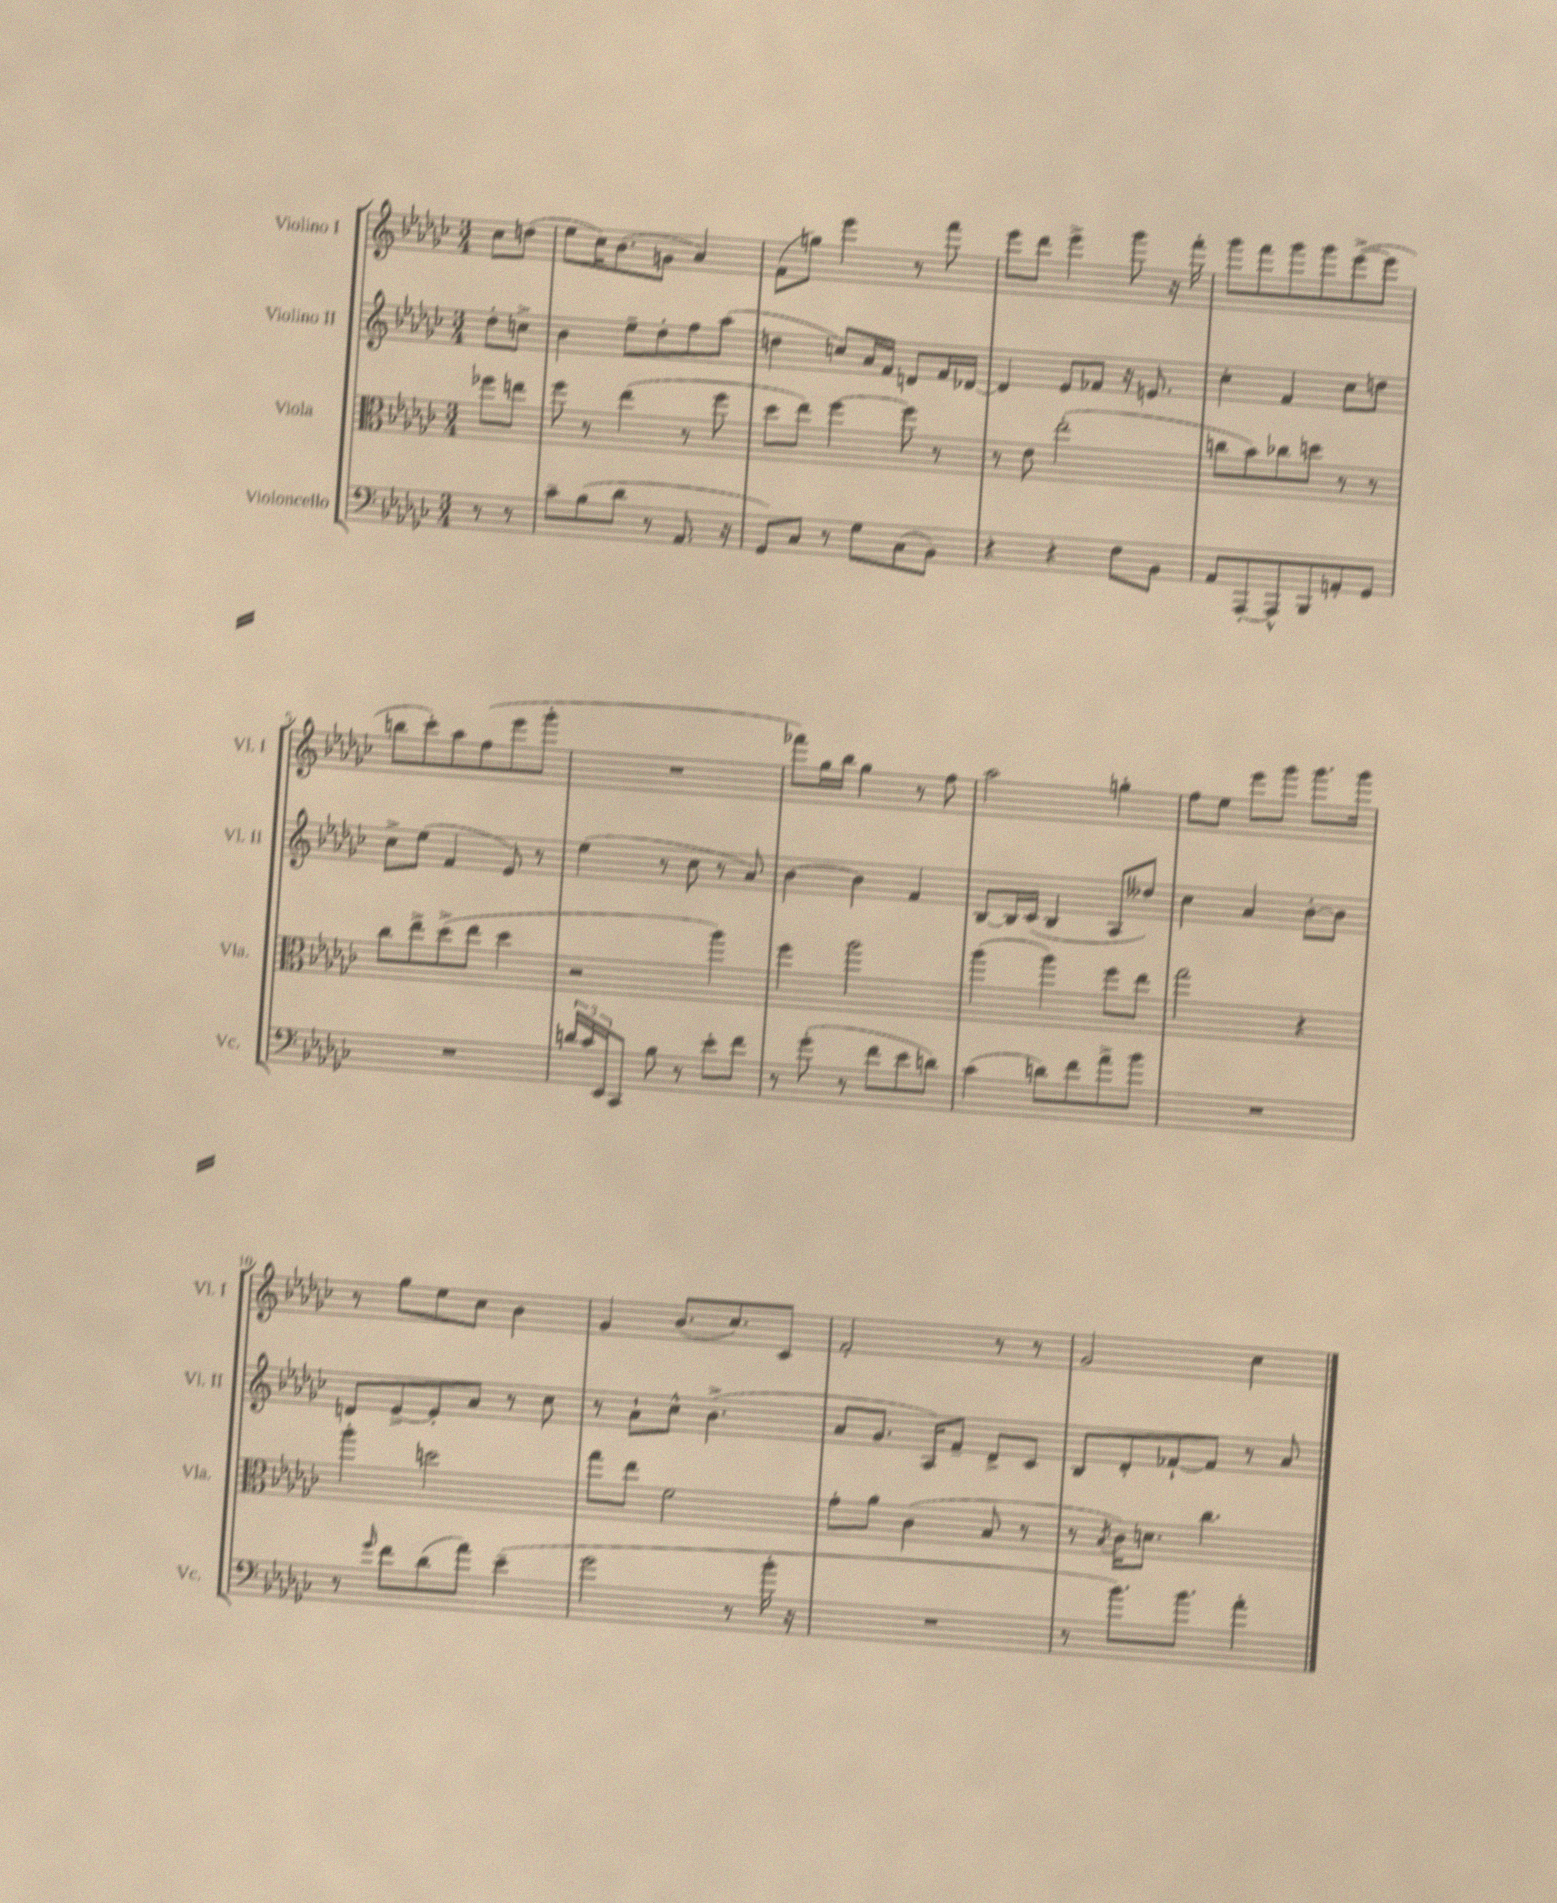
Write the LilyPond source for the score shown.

<<
\new StaffGroup <<
\new Staff = "s0" \with { instrumentName = "Violino I" shortInstrumentName = "Vl. I" } {
    \clef treble \key ges \major \numericTimeSignature \time 3/4 \partial 4
    ces''8 d''8( |
    ees''8 ces''16) bes'8.( g'8 aes'4) |
    f'8( g''8) ees'''4 r8 f'''8 |
    ees'''8 des'''8 ees'''4-> ges'''8 r16 f'''16-. |
    ges'''8 f'''8 ges'''8 ges'''8 ees'''8~->( ees'''8 |
    b''8 ces'''8-.) aes''8 f''8( ees'''8 ges'''8-. |
    R2. |
    fes'''8) ges''16 bes''16 ges''4 r8 f''8 |
    aes''2 g''4-. |
    f''8 ees''8 ees'''8 ges'''8 ges'''8. ges'''16 |
    r8 ges''8 ees''8 ces''8 bes'4 |
    ges'4 bes'8.( ces''8.) ces'8 |
    f'2-. r8 r8 |
    ges'2 ces''4 \bar "|." |
}
\new Staff = "s1" \with { instrumentName = "Violino II" shortInstrumentName = "Vl. II" } {
    \clef treble \key ges \major \numericTimeSignature \time 3/4 \partial 4
    des''8-. c''8-> |
    bes'4 ees''8-- des''8-. f''8 aes''8( |
    d''4 c''8) aes'16 f'16 d'8 f'16 des'16~ |
    des'4 ees'8 fes'8 r16 e'8. |
    ces''4-. f'4 ces''8 d''8 |
    ces''8-> ees''8( f'4 ees'8) r8 |
    ees''4( r8 ces''8 r8 aes'8) |
    bes'4~ bes'4 f'4 |
    bes8~ bes16 ces'16( bes4 aes8 deses''8) |
    ces''4 aes'4 bes'8~-. bes'8 |
    d'8 ees'8~-> ees'8-. aes'8 r8 ces''8 |
    r8 aes'8-! ces''8-^ bes'4.->( |
    aes'8 ges'8. aes16) f'8-- des'8-> ces'8 |
    bes8 des'8-. fes'8~-! fes'8 r8 aes'8 \bar "|." |
}
\new Staff = "s2" \with { instrumentName = "Viola" shortInstrumentName = "Vla." } {
    \clef alto \key ges \major \numericTimeSignature \time 3/4 \partial 4
    fes''8 e''8 |
    f''8 r8 ees''4( r8 f''8 |
    des''8 ees''8) f''4~ f''8 r8 |
    r8 ees'8 ees''2-.( |
    c''8 bes'8) ces''8 d''8 r8 r8 |
    ces''8 ees''8-> des''8->( ees''8 des''4 |
    r2 aes''4) |
    f''4 aes''2 |
    aes''4( aes''4) f''8 ees''8 |
    ges''2 r4 |
    aes''4-. d''2 |
    ges''8 ees''8 f'2 |
    ges'8-. aes'8 ces'4( bes8 r8 |
    r8 \acciaccatura { bes8 } ces'16) d'8. ces''4. \bar "|." |
}
\new Staff = "s3" \with { instrumentName = "Violoncello" shortInstrumentName = "Vc." } {
    \clef bass \key ges \major \numericTimeSignature \time 3/4 \partial 4
    r8 r8 |
    ces'8-- bes8( des'8 r8 aes,8. r16 |
    ges,8) ces8 r8 ges8 ces8( bes,8) |
    r4 r4 f8 bes,8 |
    aes,8 aes,,8~-. aes,,8-^ bes,,8 a,8-. ges,8 |
    R2. |
    \tuplet 3/2 { d'16 ces'16 ees,16 } ces,8 bes8 r8 ees'8-. f'8 |
    r8 ges'8-.( r8 f'8 ees'8 d'8) |
    ces'4( d'8) f'8 aes'8-> bes'8 |
    R2. |
    r8 \grace { ges'16 } f'8 des'8( aes'8) ees'4--( |
    ges'2 r8 bes'16-. r16 |
    R2. |
    r8 bes'8.) bes'8. aes'4-. \bar "|." |
}
>>
>>
